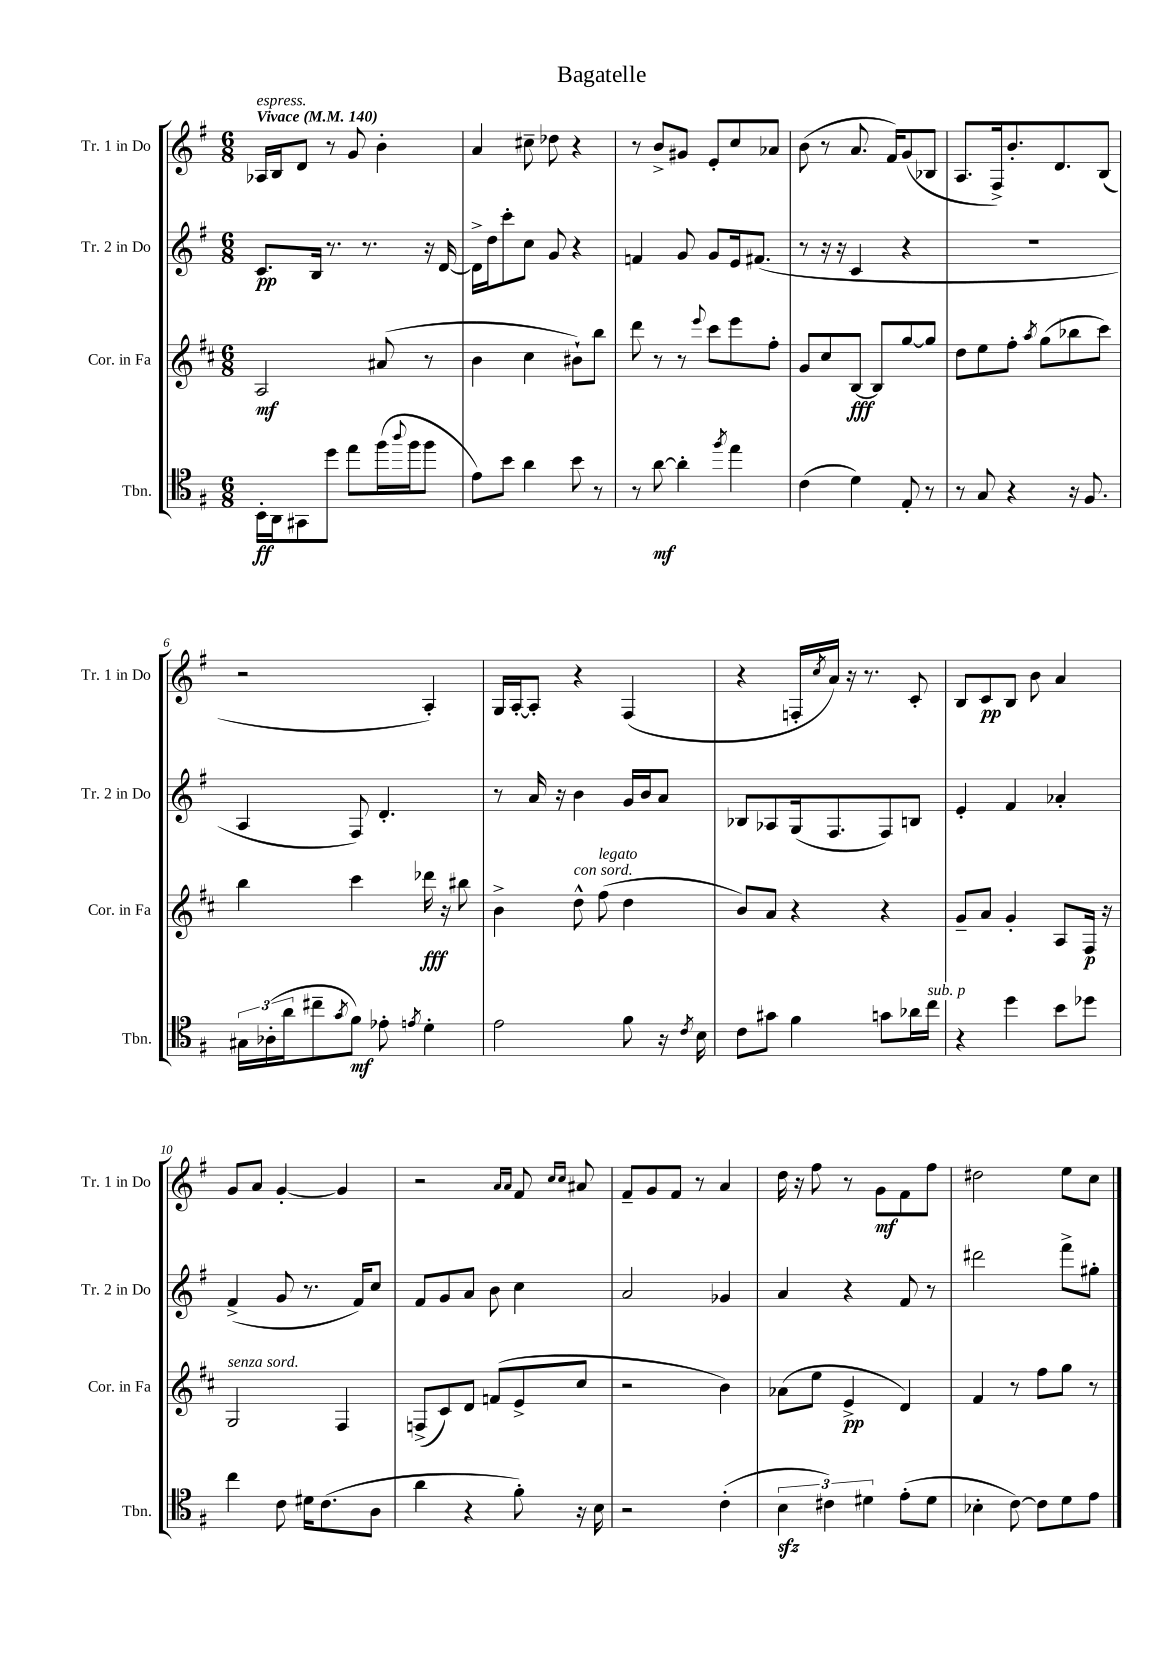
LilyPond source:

\header { title = "Bagatelle" }
<<
\new StaffGroup <<
\new Staff = "s0" \with { instrumentName = "Tr. 1 in Do" shortInstrumentName = "Tr. 1 in Do" } {
    \clef treble \key g \major \numericTimeSignature \time 6/8 \tempo "Vivace" 4 = 140
    aes16^\markup { \italic "espress." } b16 d'8 r8 g'8 b'4-. |
    a'4 cis''8-- des''8 r4 |
    r8 b'8-> gis'8 e'8-. c''8 aes'8 |
    b'8( r8 a'8. fis'16) g'8( bes8 |
    a8. fis16->) b'8.-. d'8. b8( |
    r2 a4-.) |
    g16 a16~-. a8-. r4 fis4( |
    r4 f16-. \acciaccatura { c''8 } a'16) r16 r8. c'8-. |
    b8 c'8\pp b8 b'8 a'4 |
    g'8 a'8 g'4~-. g'4 |
    r2 \grace { a'16 a'16 } fis'8 \grace { c''16 c''16 } ais'8 |
    fis'8-- g'8 fis'8 r8 a'4 |
    d''16 r16 fis''8 r8 g'8\mf fis'8 fis''8 |
    dis''2 e''8 c''8 \bar "|." |
}
\new Staff = "s1" \with { instrumentName = "Tr. 2 in Do" shortInstrumentName = "Tr. 2 in Do" } {
    \clef treble \key g \major \numericTimeSignature \time 6/8
    c'8.\pp b16 r8. r8. r16 d'16~ |
    d'16-> d''16 c'''8-. c''8 g'8 r4 |
    f'4 g'8 g'8 e'16 fis'8.( |
    r8 r16 r16 c'4 r4 |
    R2. |
    a4 fis8) d'4.-. |
    r8 a'16 r16 b'4 g'16 b'16 a'8 |
    bes8 aes8 g16( fis8. fis8) b8 |
    e'4-. fis'4 aes'4-. |
    fis'4->( g'8 r8. fis'16) c''8 |
    fis'8 g'8 a'8 b'8 c''4 |
    a'2 ges'4 |
    a'4 r4 fis'8 r8 |
    dis'''2 fis'''8-> gis''8-. \bar "|." |
}
\new Staff = "s2" \with { instrumentName = "Cor. in Fa" shortInstrumentName = "Cor. in Fa" } {
    \clef treble \key d \major \numericTimeSignature \time 6/8
    a2\mf ais'8( r8 |
    b'4 cis''4 bis'8-!) b''8 |
    d'''8 r8 r8 \appoggiatura { e'''8 } cis'''8 e'''8 fis''8-. |
    g'8 cis''8 b8~\fff b8 g''8~ g''8 |
    d''8 e''8 fis''8-. \acciaccatura { a''8 } g''8( bes''8 cis'''8) |
    b''4 cis'''4 des'''16\fff r16 bis''8 |
    b'4-> d''8-^^\markup { \italic "con sord." } fis''8^\markup { \italic "legato" }( d''4 |
    b'8) a'8 r4 r4 |
    g'8-- a'8 g'4-. a8 fis16\p r16 |
    g2^\markup { \italic "senza sord." } fis4 |
    f8->( cis'8) d'8 f'8( e'8-> cis''8 |
    r2 b'4) |
    aes'8( e''8 e'4->\pp d'4) |
    fis'4 r8 fis''8 g''8 r8 \bar "|." |
}
\new Staff = "s3" \with { instrumentName = "Tbn." shortInstrumentName = "Tbn." } {
    \clef tenor \key g \major \numericTimeSignature \time 6/8
    b,16-.\ff a,16 gis,8 d''8 e''8 fis''16( \appoggiatura { a''8 } fis''16 fis''8 |
    e'8) b'8 a'4 b'8 r8 |
    r8 a'8~\mf a'4-. \acciaccatura { fis''8 } e''4 |
    c'4( d'4) e8-. r8 |
    r8 g8 r4 r16 fis8. |
    \tuplet 3/2 { gis16 aes16-.( a'16 } cis''8-- \acciaccatura { g'8 } fis'8\mf) ees'8-. \acciaccatura { e'8 } d'4-. |
    e'2 fis'8 r16 \acciaccatura { c'8 } b16 |
    c'8 gis'8 fis'4 g'8 aes'16 c''16^\markup { \italic "sub. p" } |
    r4 d''4 b'8 des''8 |
    c''4 c'8 dis'16 c'8.( a8 |
    a'4 r4 fis'8-.) r16 b16 |
    r2 c'4-.( |
    \tuplet 3/2 { b4\sfz cis'4) dis'4 } e'8-.( dis'8 |
    bes4-. c'8~) c'8 d'8 e'8 \bar "|." |
}
>>
>>
